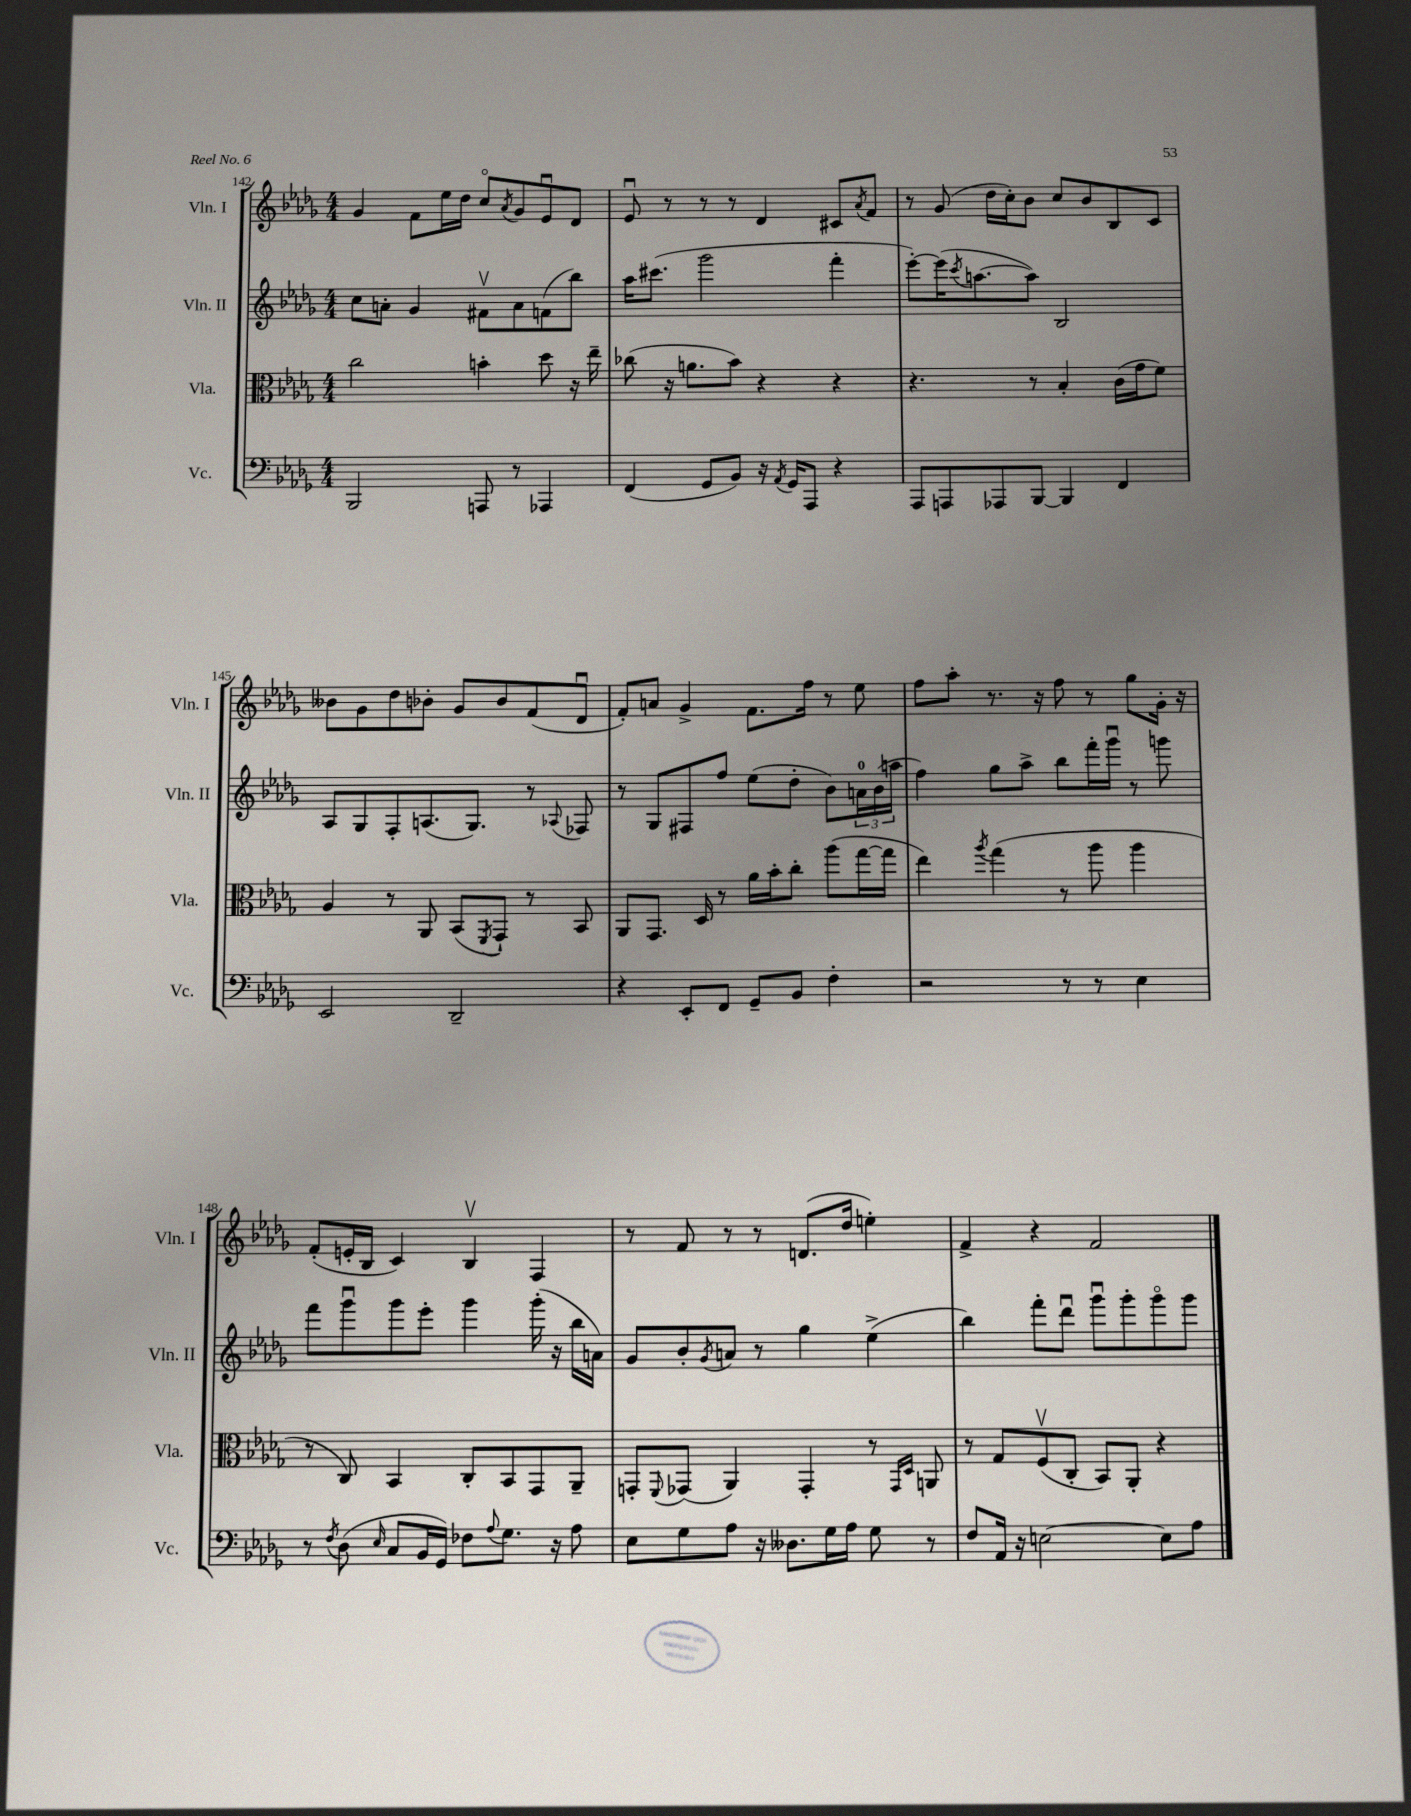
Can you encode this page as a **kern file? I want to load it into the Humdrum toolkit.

**kern	**kern	**kern	**kern
*staff4	*staff3	*staff2	*staff1
*clefF4	*clefC3	*clefG2	*clefG2
*k[b-e-a-d-g-]	*k[b-e-a-d-g-]	*k[b-e-a-d-g-]	*k[b-e-a-d-g-]
*M4/4	*M4/4	*M4/4	*M4/4
2BBB-	2cc	8cc	4g-
.	.	8a'	.
.	.	4g-	8f
.	.	.	16ee-
.	.	.	16dd-
8AAA	4b'	8f#v	8cco
.	.	.	8qa-
8r	.	8a	8g-
4AAA-	8dd-	(8f	8e-u
.	16r	8bb-)	8d-
.	16ee-~	.	.
=	=	=	=
(4FF	(8cc-	16aa-	8e-u
.	.	(8.ccc#	.
.	16r	.	8r
.	8.a	.	.
8GG-	.	2ggg-	8r
8BB-)	8b-)	.	8r
16r	4r	.	4d-
8qAA-	.	.	.
16GG-	.	.	.
8AAA-	.	.	.
4r	4r	4fff'	8c#
.	.	.	8qa-
.	.	.	8f
=	=	=	=
8AAA-	4.r	[8eee-')	8r
8AAA	.	(16eee-]	(8g-
.	.	8qccc	.
.	.	[8.aa	.
8AAA-	.	.	16dd-
.	.	.	16cc')
[8BBB-	8r	8aa])	8b-
4BBB-]	4B-'	2B-	8cc
.	.	.	8b-
4FF	(16c	.	8B-
.	16g-	.	.
.	8f)	.	8c
=	=	=	=
2EE-	4A-	8A-	8b--
.	.	8G-	8g-
.	8r	8F'	8dd-
.	8AA-	(8.A	8b-'
2DD-~	(8BB-	.	8g-
.	.	8.G-)	.
.	8qFF	.	.
.	8GG-`)	.	8b-
.	8r	8r	(8f
.	.	8qqA-	.
.	8BB-	8F-	8d-u
=	=	=	=
4r	8AA-	8r	8f')
.	8.GG-	8G-	8a
8EE-'	.	8F#	4g-^
.	16D-	.	.
8FF	8r	8ff	.
8GG-~	16a-	(8ee-	8.f
.	16b-'	.	.
8BB-	8cc'	8dd-'	.
.	.	.	16ff
4F'	(8aa-	8b-)	8r
.	[16gg-	24a	8ee-
.	.	(24b-	.
.	16gg-]	.	.
.	.	24aa	.
=	=	=	=
2r	4ee-)	4ff)	8ff
.	.	.	8aa-'
.	8qaa-	.	.
.	(4gg-	8gg-	8.r
.	.	8aa-^	.
.	.	.	16r
8r	8r	8bb-	8ff
8r	8aa-	16fff'	8r
.	.	16ggg-u	.
4E-	4aa-	8r	8gg-
.	.	8ggg	16g-'
.	.	.	16r
=	=	=	=
8r	8r	8fff	(8f'
8qF	.	.	.
(8D-	8C)	8ggg-u	16e'
.	.	.	16B-
16qqE-	.	.	.
8C	4BB-	8ggg-	4c)
16BB-	.	8eee-'	.
16GG-)	.	.	.
8F-	8C'	4ggg-	4B-v
8qqA-	.	.	.
8.G-	8BB-	.	.
.	8GG-	(16ggg-'	4F
16r	.	16r	.
8A-	8AA-~	16bb-	.
.	.	16a)	.
=	=	=	=
8E-	8GG'	8g-	8r
.	8qqFF	.	.
8G-	(8GG-	8b-'	8f
.	.	8qg-	.
8A-	4AA-)	8a	8r
16r	.	8r	8r
8.D--	.	.	.
.	4GG-'	4gg-	(8.d
16G-	.	.	.
16A-	.	.	16dd-
8G-	8r	(4ee-^	4ee')
.	16qqGG-	.	.
.	16qqD-	.	.
8r	8AA	.	.
=	=	=	=
8F	8r	4bb-)	4f^
16AA-	8G-	.	.
16r	.	.	.
[2E	(8Fv	8fff'	4r
.	8C'	8ddd-u	.
.	8BB-)	8ggg-u	2f
.	8AA-'	8ggg-'	.
8E]	4r	8ggg-o	.
8A-	.	8ggg-	.
==	==	==	==
*-	*-	*-	*-
